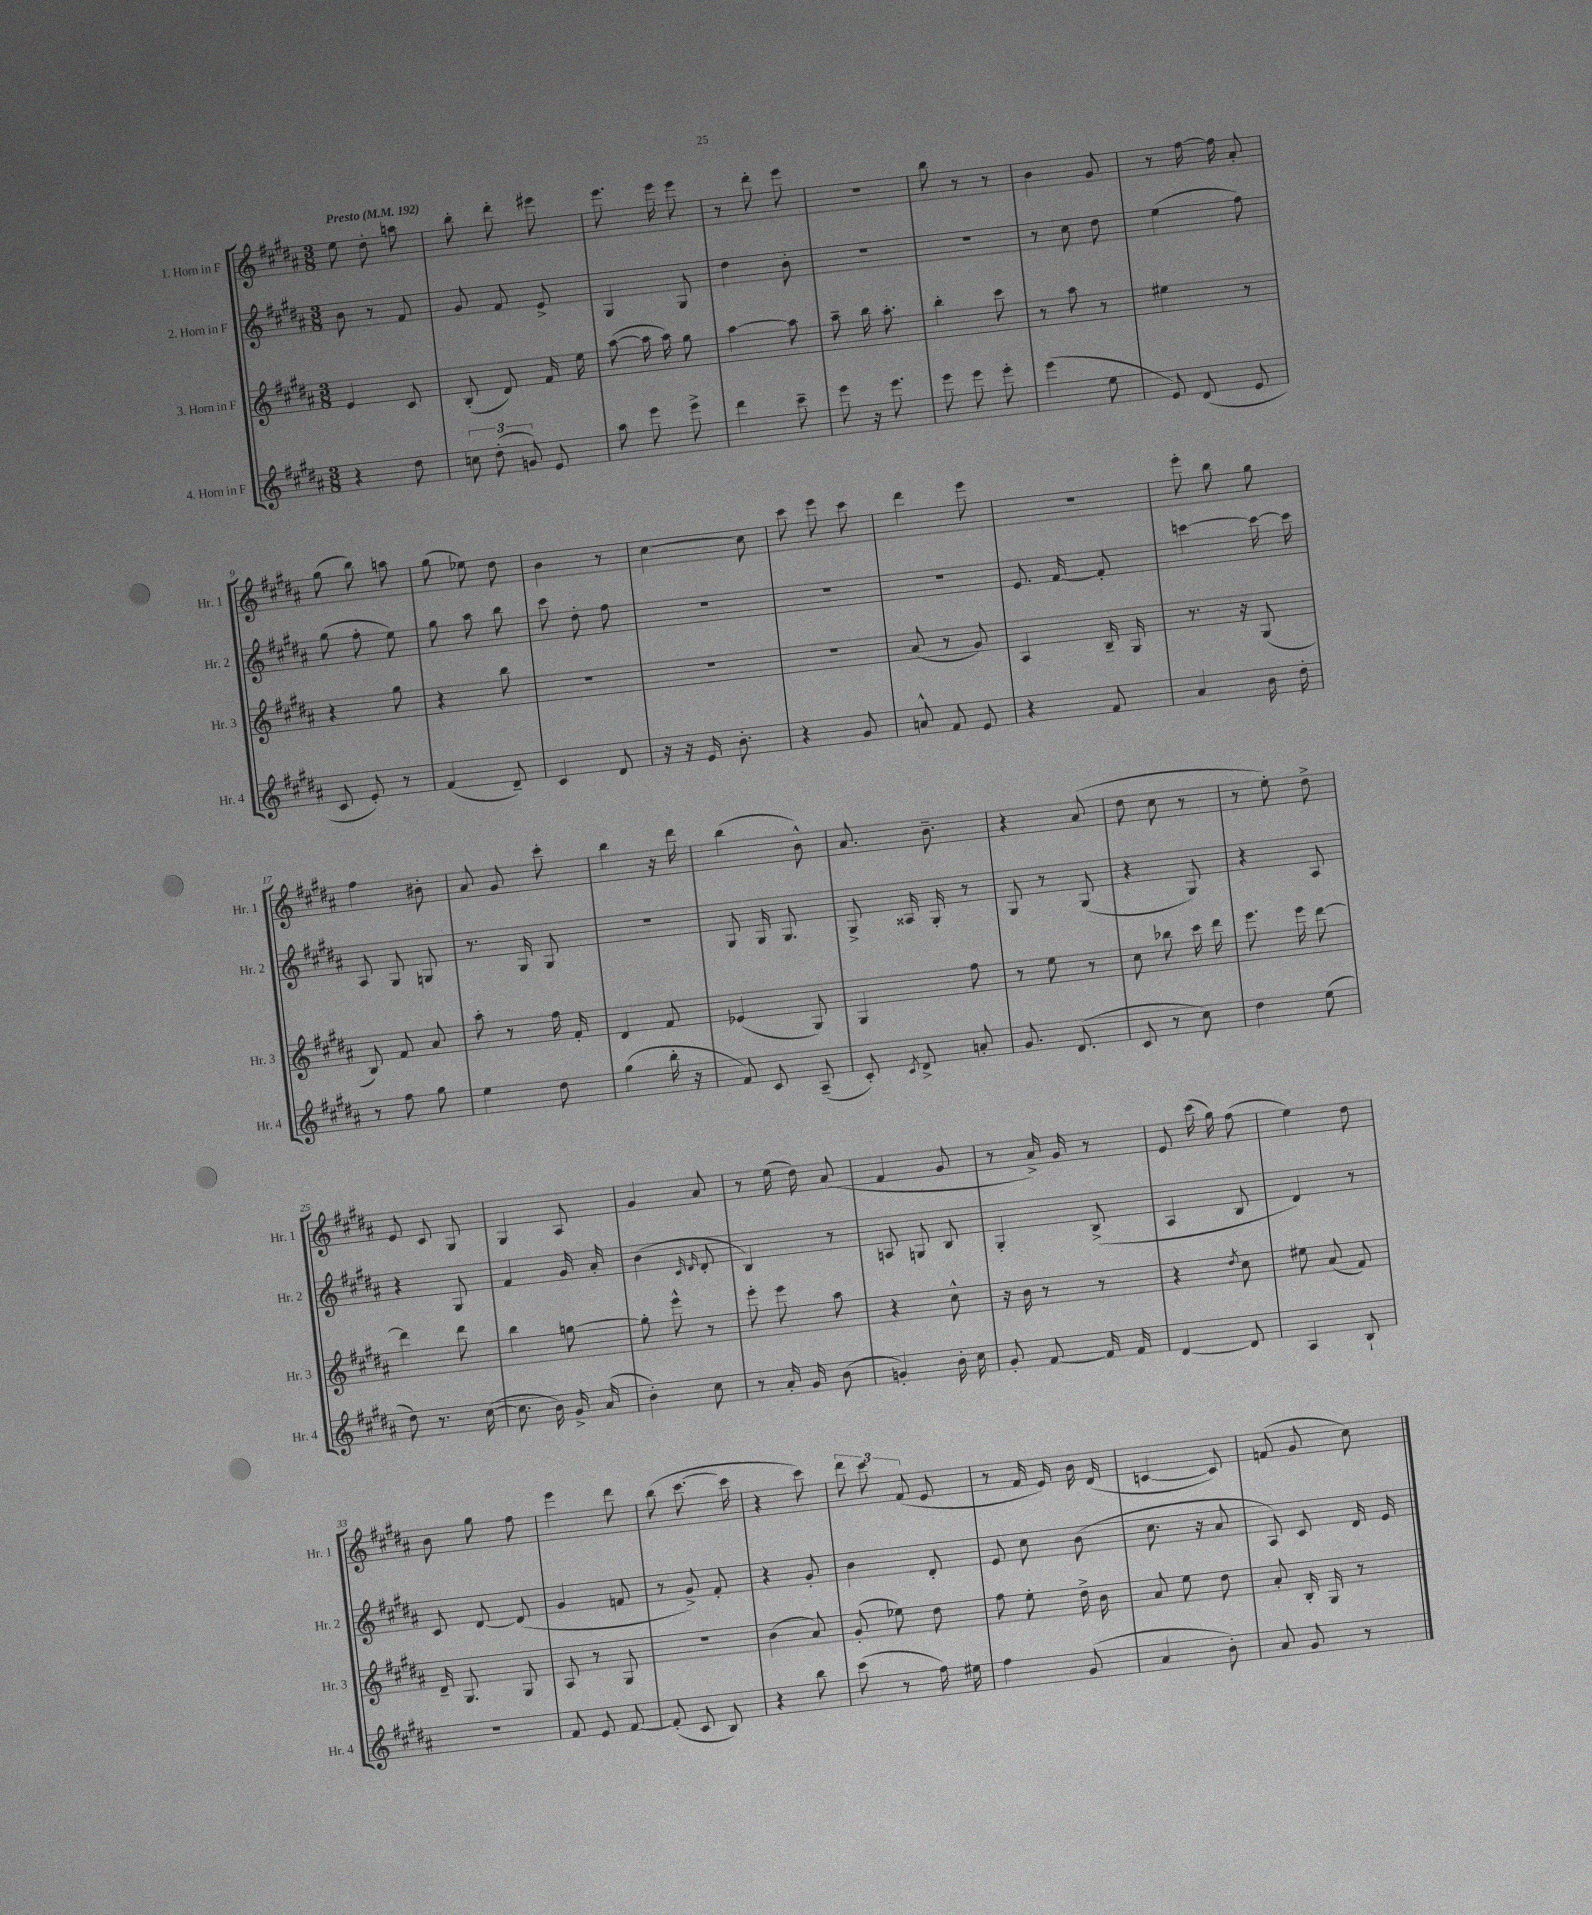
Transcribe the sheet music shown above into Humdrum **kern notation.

**kern	**kern	**kern	**kern
*part4	*part3	*part2	*part1
*staff4	*staff3	*staff2	*staff1
*I"4. Horn in F	*I"3. Horn in F	*I"2. Horn in F	*I"1. Horn in F
*I'Hr. 4	*I'Hr. 3	*I'Hr. 2	*I'Hr. 1
*clefG2	*clefG2	*clefG2	*clefG2
*k[f#c#g#d#a#]	*k[f#c#g#d#a#]	*k[f#c#g#d#a#]	*k[f#c#g#d#a#]
*M3/8	*M3/8	*M3/8	*M3/8
*MM192	*MM192	*MM192	*MM192
=1	=1	=1	=1
!	!	!	!LO:TX:a:B:t=Presto
4r	4e/	8b\	8ee\
.	.	8r	8dd#'\
8dd#\	8c#/	8f#/	8aan\
=2	=2	=2	=2
12ccn\	(8B'/	8g#/	8bb'\
(12dd#'\	.	.	.
.	8d#/)	8f#/	8ddd#'\
12gn/)	.	.	.
8e/	16f#/	8e^/	8eee#X\
.	16ee\	.	.
=3	=3	=3	=3
8aa#\	([8aa#\	4G#/	8.eee\
8eee\	16aa#\]	.	.
.	16aa#\)	.	16eee\
8eee^\	8gg#\	8G#/	8eee\
=4	=4	=4	=4
4ddd#\	[4aa#\	4dd#\	8r
.	.	.	8ddd#'\
8ccc#~\	8aa#\]	8b'\	8eee\
=5	=5	=5	=5
8eee\	8aa#~\	4.r	4.r
16r	16bb\	.	.
8.eee\	8.aa#'\	.	.
=6	=6	=6	=6
8eee\	4bb'\	4.r	8bb\
8eee\	.	.	8r
8eee'\	8ccc#\	.	8r
=7	=7	=7	=7
(4eee\	8r	8r	4b\
.	8aa#\	8cc#\	.
8ee\	8r	8dd#\	8g#/
=8	=8	=8	=8
8e/)	4ee#X\	(4ee\	8r
(8d#/	.	.	[16ff#\
.	.	.	16ff#\]
8e/	8r	8ff#\)	8a#'/
!!LO:LB:g=z
=9	=9	=9	=9
8c#/	4r	(8gg#\	(8gg#\
8e'/)	.	8ff#'\	8bb\)
8r	8gg#\	8ee\)	8aan\
=10	=10	=10	=10
(4f#/	4r	8gg#\	(8gg#\
.	.	8aa#\	8ee-X\)
8d#~/)	8bb\	8bb\	8dd#\
=11	=11	=11	=11
4c#/	4.r	8ccc#\	4b\
.	.	8dd#'\	.
8d#/	.	8ff#\	8r
=12	=12	=12	=12
16r	4.r	4.r	[4cc#\
16r	.	.	.
16e/	.	.	.
8.b'\	.	.	.
.	.	.	8cc#\]
=13	=13	=13	=13
4r	4.r	4.r	8ccc#\
.	.	.	8eee\
8g#/	.	.	8ccc#\
=14	=14	=14	=14
8an^^/	(8a#/	4.r	4ddd#\
8f#/	8r	.	.
8e/	8g#/)	.	8eee\
=15	=15	=15	=15
4r	4A#/	8.e/	4.r
.	.	[16f#/	.
8f#/	16B~/	8f#'/]	.
.	16G#/	.	.
=16	=16	=16	=16
4a#/	8.r	[4cccn\	8eee'\
.	.	.	8bb\
.	16r	.	.
16b\	(8G#/	16ccc\_	8gg#\
16dd#'\	.	16ccc\]	.
!!LO:LB:g=z
=17	=17	=17	=17
8r	8B/)	8A#/	4ff#\
8ff#\	8f#/	8G#/	.
8gg#\	8a#/	8Gn/	8b#X'\
=18	=18	=18	=18
4ee\	8aa#'\	8.r	8a#/
.	8r	.	8g#/
.	.	16G#/	.
8dd#\	16ff#\	8G#/	8ccc#'\
.	16f#'/	.	.
=19	=19	=19	=19
(4gg#\	4d#/	4.r	4bb\
16bb'\	8f#/	.	16r
16r	.	.	16ddd#\
=20	=20	=20	=20
8f#/)	(4e-X/	8G#/	(4bb\
8c#/	.	16G#/	.
.	.	8.G#/	.
(8A#~/	8G#/)	.	8b^^\)
=21	=21	=21	=21
8c#'/)	4G#/	8G#^/	8.a#/
8qc#/	.	.	.
8d#^/	.	16A##X/	.
.	.	16G#'/	8.b~\
8an'/	8ff#\	8r	.
=22	=22	=22	=22
8.g#/	8r	8G#/	4r
.	8ee\	8r	.
(8.d#/	.	.	.
.	8r	(8G#/	(8a#/
=23	=23	=23	=23
8c#/	8cc#\	4r	8dd#\
8r	8bb-X\	.	8cc#\
8cc#\)	16ccc#\	8G#/)	8r
.	16ddd#\	.	.
=24	=24	=24	=24
4dd#\	8.eee\	4r	8r
.	.	.	8ee'\)
.	16eee\	.	.
(8ee\	[8ddd#\	8A#/	8dd#^\
!!LO:LB:g=z
=25	=25	=25	=25
8dd#\)	4ddd#\]	4r	8e/
8.r	.	.	8c#/
.	8ddd#\	8G#/	8G#/
([16cc#\	.	.	.
=26	=26	=26	=26
8.cc#\]	4bb\	4f#/	4G#/
16b\)	.	.	.
16g#^/	[8ggn\	16g#/	8A#/
(16a#/	.	16a#'/	.
=27	=27	=27	=27
4b'\)	8gg'\]	(4b\	4g#/
.	8eee^^\	.	.
.	.	16qqc#/	.
.	.	16qqd#/	.
8cc#\	8r	8d#'/	8a#/
=28	=28	=28	=28
8r	8eee'\	4B/)	8r
16a#'/	8eee\	.	(16ee\
16g#/	.	.	16dd#\)
(8b\	8aa#\	8r	(8a#/
=29	=29	=29	=29
4gn'/)	4r	8An/	4f#/
.	.	8Gn/	.
16b'\	8cc#^^\	8B/	8g#/
16cc#\	.	.	.
=30	=30	=30	=30
8g#'/	16r	4G#'/	8r
.	16b\	.	.
[8f#/	8r	.	16a#^/)
.	.	.	16g#/
16f#/]	8r	(8B^/	8r
16f#/	.	.	.
=31	=31	=31	=31
[4d#/	4r	4A#/	8e/
.	.	.	(16ccc#\
.	.	.	16gg#\)
.	8qdd#/	.	.
8d#/]	8cc#\	8B/	(8ff#\
=32	=32	=32	=32
4A#/	8ee#X\	4d#/)	4ee\)
.	(8a#/	.	.
8B`/	8f#/)	8r	8dd#\
!!LO:LB:g=z
=33	=33	=33	=33
4.r	16d#~/	8c#/	8b\
.	8.G#/	.	.
.	.	[8d#/	8gg#\
.	8G#/	(8d#/]	8ff#\
=34	=34	=34	=34
8f#/	8A#/	4g#/	4eee\
8e/	8r	.	.
[8f#/	8G#/	8fn/	8ddd#\
=35	=35	=35	=35
(8f#'/]	4.r	8r	(8bb\
8c#/	.	8g#^/)	[8.ccc#\
8B/)	.	8f#'/	.
.	.	.	16ccc#\]
=36	=36	=36	=36
4r	(4b\	4r	4r
8bb\	8a#/)	8g#'/	8ccc#\)
=37	=37	=37	=37
(8ccc#\	(8g#'/	4b\	12ddd#\
.	.	.	12ccc#\
8r	8ee-X\)	.	.
.	.	.	(12f#/
16ff#\)	8dd#\	8d#'/	8e/
16ee#X\	.	.	.
=38	=38	=38	=38
4ff#\	8ff#\	8e/	8r
.	8ee'\	8cc#\	16f#/
.	.	.	16e/)
(8g#/	16dd#^\	(8b\	16b\
.	16b\	.	(16d#/
=39	=39	=39	=39
4a#/	8a#/	8.cc#\	[4cn/
.	8ee\	.	.
.	.	16r	.
8b'\)	8dd#\	8a#/	8c/])
=40	=40	=40	=40
8a#/	8a#'/	8A#/)	(8fn/
8g#/	16B'/	8c#/	8g#/
.	16G#/	.	.
8r	8r	16d#/	8cc#\)
.	.	16e/	.
==	==	==	==
*-	*-	*-	*-
